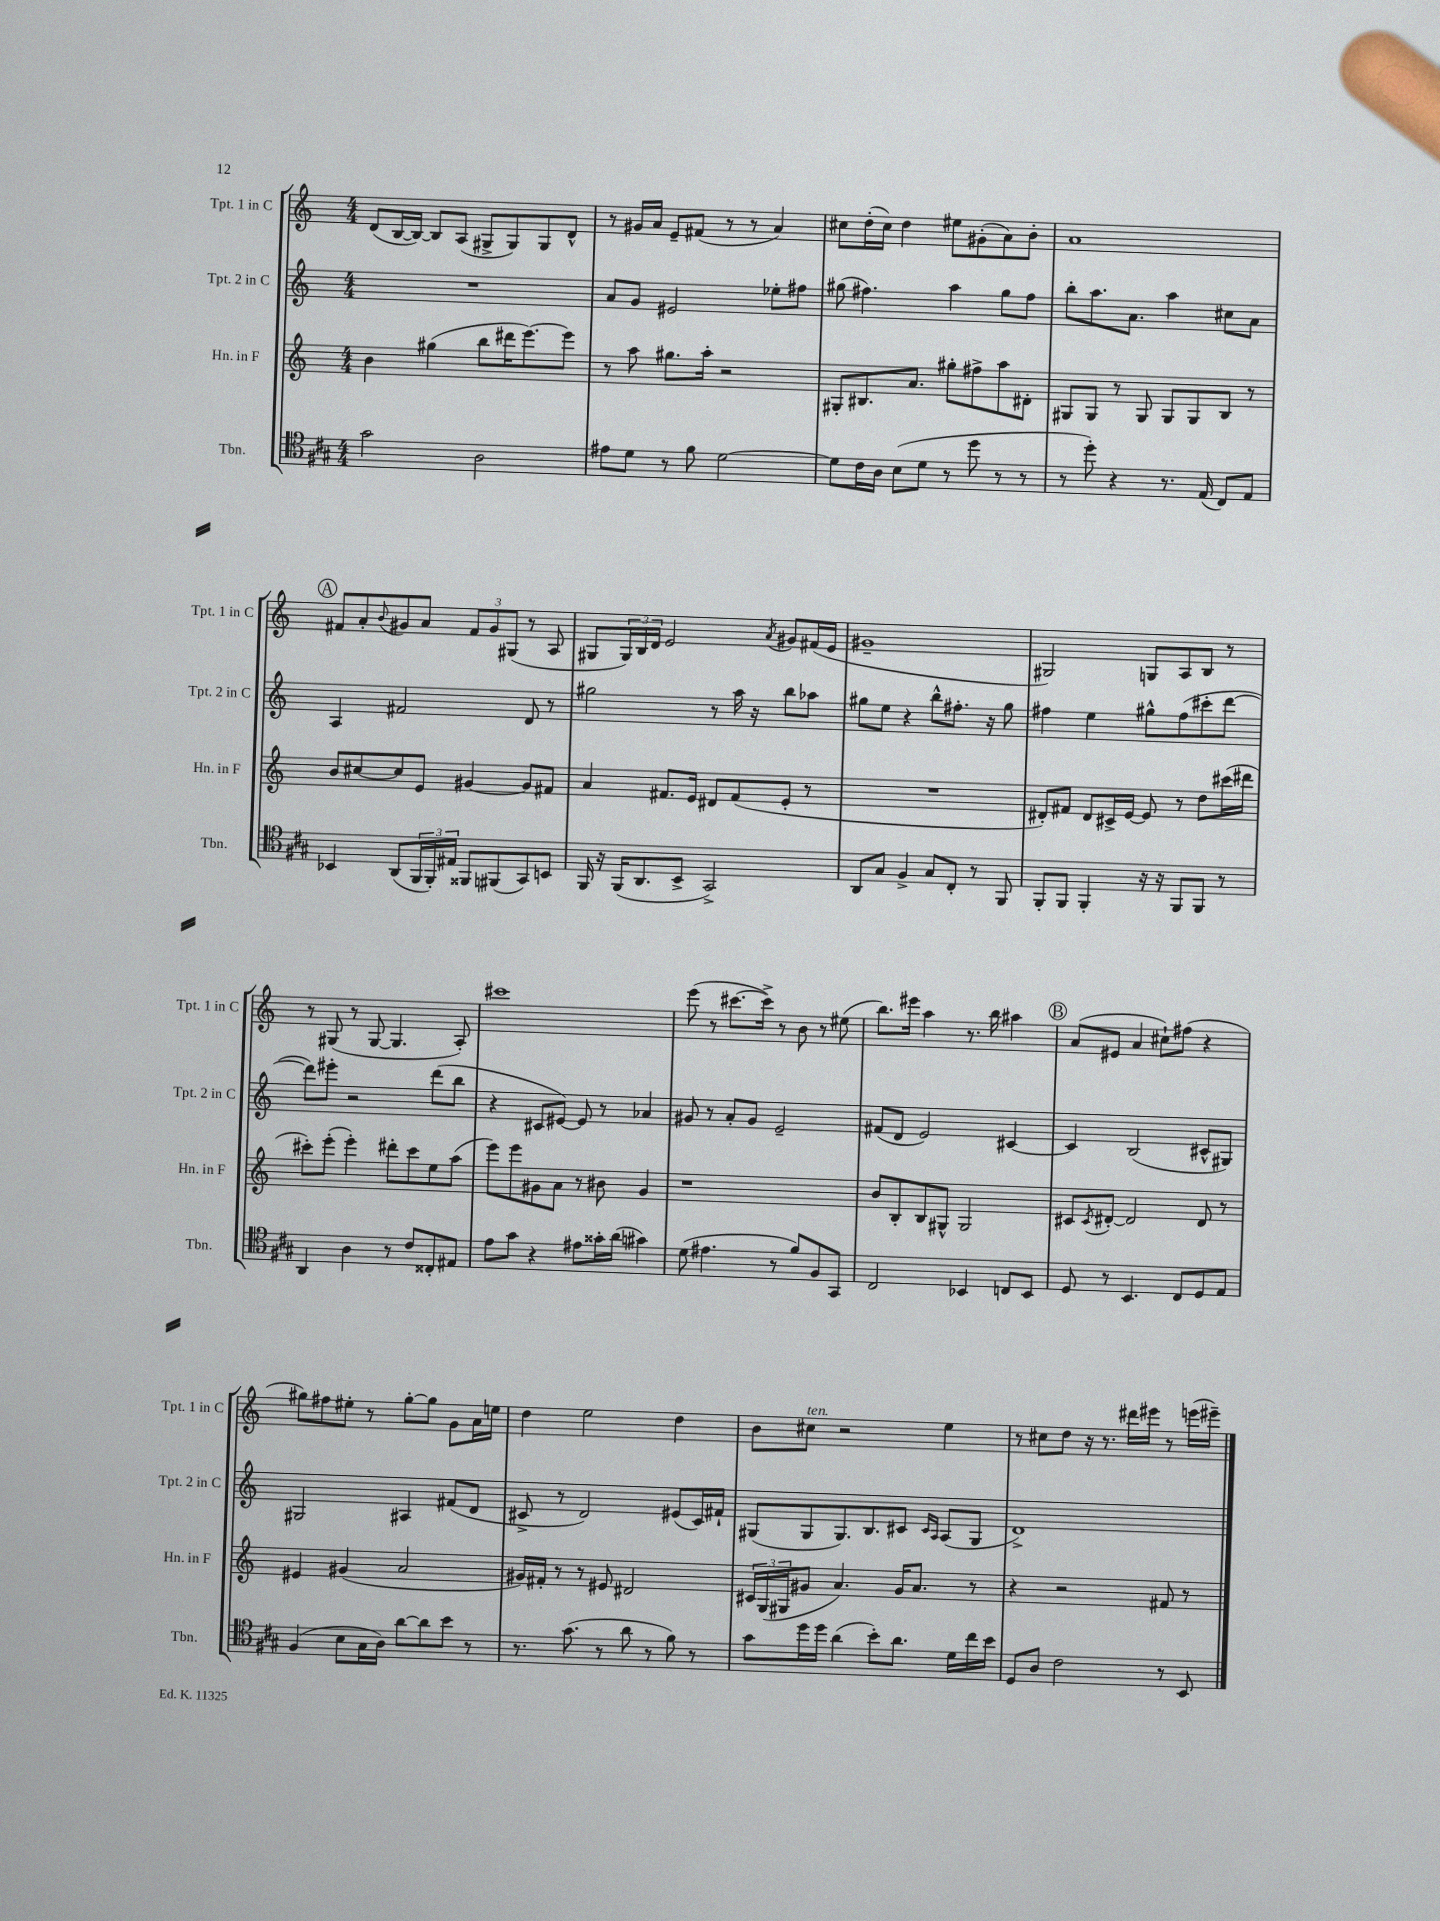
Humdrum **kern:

**kern	**kern	**kern	**kern
*part4	*part3	*part2	*part1
*staff4	*staff3	*staff2	*staff1
*I"Tbn.	*I"Hn. in F	*I"Tpt. 2 in C	*I"Tpt. 1 in C
*I'Tbn.	*I'Hn. in F	*I'Tpt. 2 in C	*I'Tpt. 1 in C
*clefC4	*clefG2	*clefG2	*clefG2
*k[f#c#g#]	*k[]	*k[]	*k[]
*M4/4	*M4/4	*M4/4	*M4/4
=1	=1	=1	=1
2g#\	4b\	1r	(8d/L
.	.	.	[16B/L
.	.	.	16B/JJ_)
.	(4gg#X\	.	8B/L]
.	.	.	(8A/J
2A\	8bb\L	.	8G#X^/L
.	16ddd#X\K	.	8G#/)
.	[8.eee\)	.	.
.	.	.	8G#/
.	8eee\J]	.	8d^^/J
=2	=2	=2	=2
8e#X\L	8r	8a/L	8r
8d\J	8aa\	8g/J	16g#X/LL
.	.	.	16a/JJ
8r	8.gg#X\L	2e#X/	8e~/L
8f#\	.	.	(8f#X/J
.	16aa'\Jk	.	.
[2d\	2r	.	8r
.	.	.	8r
.	.	8ee-X'\L	4a/)
.	.	8ff#X\J	.
=3	=3	=3	=3
8d\L]	8G#X'/L	(8gg#X\	8cc#X\L
16c#\L	8.B#X/	4.ff#X\)	(16dd'\L
16A\JJ	.	.	16cc#\JJ)
(8B\L	.	.	4dd\
.	8.a/J	.	.
8d\J	.	.	.
8r	8gg#X'\L	4aa\	8ee#X\L
8dd\	8ff#X^\	.	(8g#X'\
8r	8aa\	8gg#\L	8a\)
8r	8d#X'\J	8ff#\J	8b'\J
=4	=4	=4	=4
8r	8G#X/L	8bb'\L	1a
8dd'\)	8G#/J	8.aa\	.
4r	8r	.	.
.	.	8.a\J	.
.	8G#/	.	.
8.r	8G#/L	4aa\	.
.	8G#/	.	.
(16E/	.	.	.
8C#/L)	8B/J	8cc#X\L	.
8E/J	8r	8a\J	.
!!LO:LB:g=z
!!LO:REH:place=s1:t=A
=5	=5	=5	=5
4BB-X/	8b/L	4A/	8f#X/L
.	[8cc#X/	.	8a'/
.	.	.	8qqb/
(8AA/L	8cc#/]	2f#X/	8g#X/
24FF#/L	8e/J	.	8a/J
24FF#'/)	.	.	.
24E#X/JJ	.	.	.
8FF##X/L	[4g#X/	.	12f#/L
.	.	.	12g#/
(8FF#X/	.	.	.
.	.	.	(12G#X/J
8GG#/)	8g#/L]	8d/	8r
8BBn/J	8f#X/J	8r	8A/
=6	=6	=6	=6
16FF#/	4a/	2gg#X\	8G#X/L
16r	.	.	.
(16FF#/KL	.	.	24G#/L)
.	.	.	24B/
8.AA/	.	.	.
.	.	.	24d/JJ
.	8.f#X/L	.	2e/
8BB^/J	.	.	.
.	16e/Jk	.	.
2GG#^/)	8d#X/L	8r	.
.	(8f#/	16aa\	.
.	.	16r	.
.	.	.	8qa/
.	8e'/J	8bb\L	8g#X/L
.	8r	8aa-X\J	(16f#X/L
.	.	.	16e/JJ
=7	=7	=7	=7
8AA/L	1r	8gg#X\L	1g#X~
8G#/J	.	8ee\J	.
4F#^/	.	4r	.
8G#/L	.	8bb^^\L	.
8C#'/J	.	8.ff#X'\J	.
8r	.	.	.
.	.	16r	.
8FF#/	.	8gg#\	.
=8	=8	=8	=8
8FF#'/L	8d#X'/L)	4ff#X\	2G#X/)
8FF#/J	8f#X/J	.	.
4FF#'/	8d#/L	4ee\	.
.	16c#X^/L	.	.
.	[16e/JJ	.	.
16r	8e/]	8gg#X^^\L	8Gn/L
16r	.	.	.
8FF#/L	8r	(8ff#\	8A/
8FF#/J	8dd\L	8ccc#X'\	8B/J
8r	(16ccc#X\L	[8ddd\J	8r
.	16ddd#X\JJ	.	.
!!LO:LB:g=z
=9	=9	=9	=9
4AA/	8ccc#X'\L)	8ddd\L])	8r
.	(8eee'\J	8eee#X'\J	(8G#X/
4A\	4eee'\)	2r	8r
.	.	.	[8G#/
8r	8ddd#X'\L	.	4.G#/]
8c#/L	8ccc#\	.	.
8C##X'/	8ee\	(8ddd\L	.
8E#X/J	(8aa\J	8bb\J	8A'/)
=10	=10	=10	=10
8e\L	8eee\L)	4r	1ccc#X
8g#\J	8eee\	.	.
4r	8g#X\	8c#X/L	.
.	8a\J	[8e#X/J)	.
8e#X\L	8r	8e#/]	.
16g##X'\L	8b#X\	8r	.
(16a\JJ	.	.	.
4g#X\)	4g#/	4a-X/	.
=11	=11	=11	=11
(8d\	1r	8g#X/	(8eee\
4.e#X\	.	8r	8r
.	.	8a'/L	[8.ccc#X\L
.	.	8g#/J	.
.	.	.	16ccc#^\Jk])
8r	.	2e~/	8r
8f#/L)	.	.	8b\
8F#/	.	.	8r
8GG#/J	.	.	(8ee#X\
=12	=12	=12	=12
2C#/	8b/L	(8f#X/L	8.bb\L)
.	8B'/	8d/J	.
.	.	.	16eee#X\Jk
.	8B/	2e/)	4aa\
.	8G#X^^/J	.	.
4BB-X/	2G#/	.	8.r
.	.	.	16bb\
8Cn/L	.	[4c#X/	4aa#X\
8BB-/J	.	.	.
!!LO:REH:place=s1:t=B
=13	=13	=13	=13
8D/	8c#X/L	4c#/]	(8a/L
.	8qc#/	.	.
8r	[8d#X'/J	.	8e#X/J
4.BB/	2d#/]	(2B/	4a/
.	.	.	8cc#X`\L)
8C#/L	.	.	(8ff#X\J
8D/	8d#/	8c#X^^/L	4r
8E/J	8r	8G#X/J)	.
!!LO:LB:g=z
=14	=14	=14	=14
(4F#/	4e#X/	2G#X/	8gg#X\L)
.	.	.	8ff#X\
8B\L	(4g#X/	.	8ee#X'\J
16G#\L	.	.	8r
16A\JJ)	.	.	.
[8a\L	2a/	4A#X/	[8gg#'\L
8a\]	.	.	8gg#\J]
8b\J	.	(8f#X/L	8g\L
8r	.	8d/J	16a\L
.	.	.	16een\JJ
=15	=15	=15	=15
8.r	16g#X/LL)	8c#X^/	4dd\
.	16f#X'/JJ	.	.
.	8r	8r	.
(8.g#\	.	.	.
.	8r	2d/)	2ee\
8r	8e#X/	.	.
8a\	2d#X/	.	.
8r	.	.	.
8f#\)	.	(8e#X/L	4dd\
8r	.	16c#/L)	.
.	.	16f#X`/JJ	.
=16	=16	=16	=16
8g#\L	24c#X/LL	(8G#X/L	8b\L
.	(24G/	.	.
.	24G#X/J	.	.
!	!	!	!LO:TX:a:i:t=ten.
16dd\L	8g#X/J	8G#/	8cc#X\J
16dd\JJ	.	.	.
(4a\	4.a/)	8.G#/)	2r
.	.	8.B/	.
8b'\L)	.	.	.
8.a\J	16g#/KL	8c#X/J	.
.	8.a/J	.	.
.	.	16qqc#/LL	.
.	.	16qqA/JJ	.
.	.	(8A/L	4ee\
16d\LL	.	.	.
16cc#\	8r	8G#/J	.
16b\JJ	.	.	.
=17	=17	=17	=17
8D/L	4r	1d^)	8r
8A/J	.	.	8cc#X\L
2c#\	2r	.	8dd\J
.	.	.	16r
.	.	.	8.r
.	.	.	16ddd#X\LL
.	.	.	16eee#X\JJ
8r	8f#X/	.	8r
8BB/	8r	.	(16eeen\LL
.	.	.	16eee#X~\JJ)
==	==	==	==
*-	*-	*-	*-
